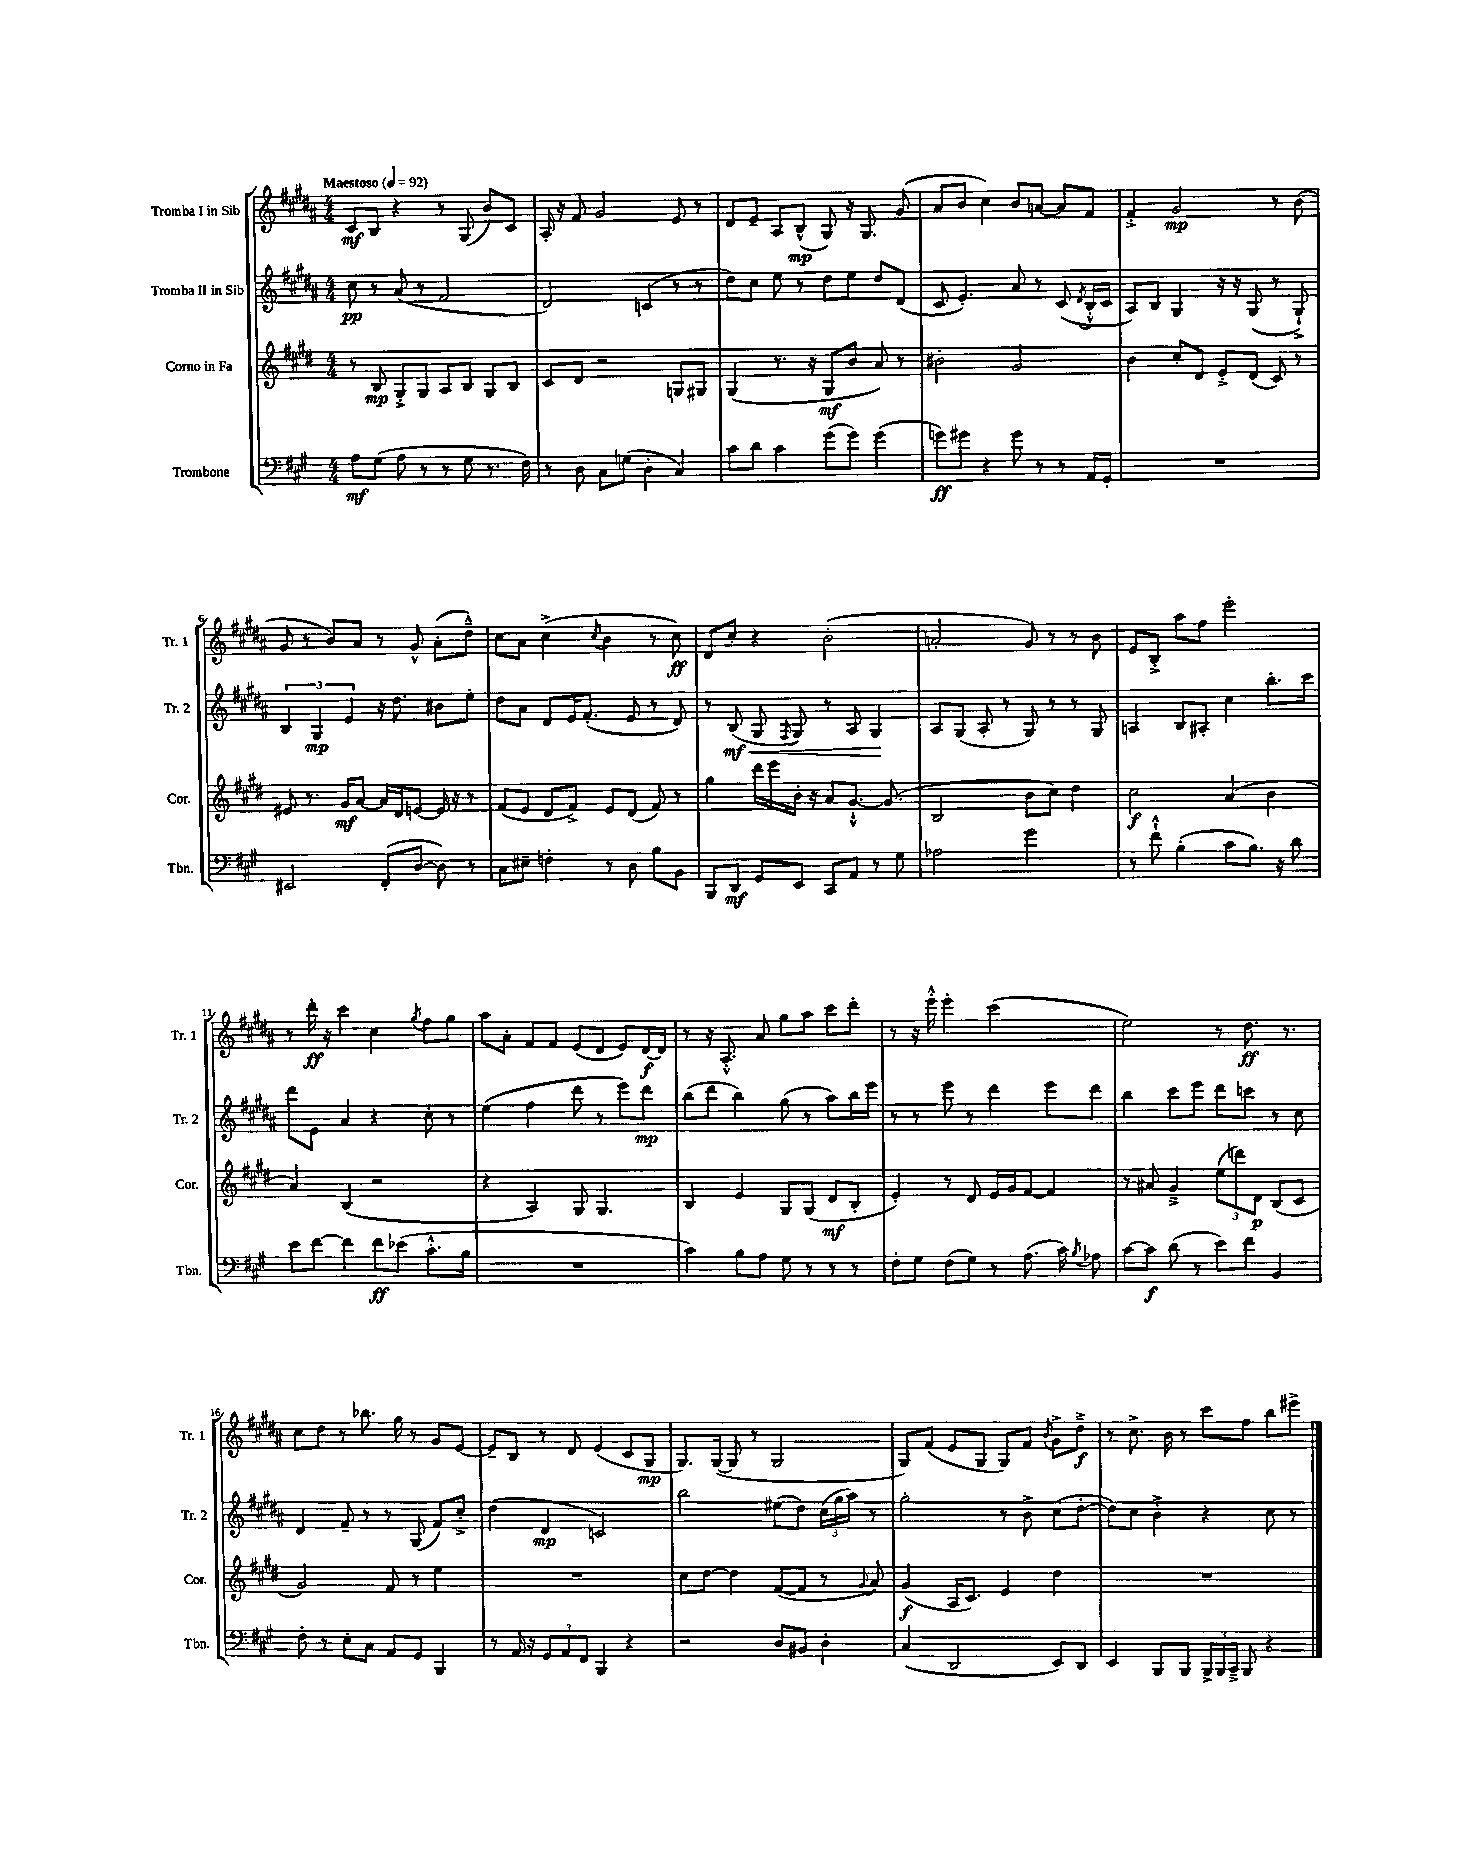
<<
\new StaffGroup <<
\new Staff = "s0" \with { instrumentName = "Tromba I in Sib" shortInstrumentName = "Tr. 1" } {
    \clef treble \key b \major \numericTimeSignature \time 4/4 \tempo "Maestoso" 4 = 92
    \autoBeamOff cis'8[\mf b8] r4 r8 gis8( b'8[) cis'8] |
    ais16-. r16 fis'8 gis'2 e'8 r8 |
    dis'8[ e'8]-- ais8[ b8]-^\mp( gis8) r16 gis8. gis'8( |
    ais'8[ b'8] cis''4) b'8[ a'8]~ a'8[ fis'8] |
    fis'4-.-> gis'2\mp r8 b'8( |
    gis'8 r8 b'8[) ais'8] r8 gis'8-^ ais'8[-.( dis''8]---^) |
    cis''8[ ais'8] cis''4->( \acciaccatura { cis''8 } b'4 r8 cis''8\ff) |
    dis'8[ cis''8]-. r4 b'2-.( |
    a'2-. gis'8) r8 r8 b'8 |
    e'8[ b8]-.-> ais''8[ fis''8] e'''2-. |
    r8 dis'''16-.\ff r16 cis'''4 cis''4 \acciaccatura { gis''8 } fis''8[ gis''8] |
    ais''8[ ais'8]-. fis'8[ fis'8] e'8[( dis'8] e'8[) dis'16~\f dis'16] |
    r8 r16 ais8.-.-^ ais'8 gis''8[ ais''8] cis'''8[ dis'''8]-. |
    r8 r16 e'''16-.-^ e'''4-. cis'''2( |
    e''2) r8 dis''8.\ff r8. |
    cis''8[ dis''8] r8 bes''8. gis''16 r8 gis'8[ e'8]~ |
    e'8[-- b8] r8 dis'8 e'4( cis'8[ gis8]\mp |
    gis8.[) gis16]~( gis8 r8 gis2 |
    gis8[) fis'8]( e'8[ gis8] gis8[) fis'8] \acciaccatura { b'8 } gis'8[-> dis''8]--->\f |
    r8 cis''8.-> b'16 r8 cis'''8[ fis''8] b''8[ eis'''8]-> \bar "|." |
}
\new Staff = "s1" \with { instrumentName = "Tromba II in Sib" shortInstrumentName = "Tr. 2" } {
    \clef treble \key b \major \numericTimeSignature \time 4/4
    \autoBeamOff cis''8\pp r8 ais'8( r8 fis'2 |
    dis'2) c'4( r8 r8 |
    dis''8[) cis''8] e''8 r8 dis''8[ e''8] dis''8[ dis'8]( |
    cis'8 e'4.-.) ais'8 r8 cis'8( \acciaccatura { dis'8 } b16[-.-^ cis'16] |
    ais8[) b8] gis4 r16 r16 gis8( r8 gis8-!->) |
    \tuplet 3/2 { b4 gis4\mp e'4 } r16 dis''8. bis'8[ e''8]-. |
    dis''8[ ais'8] dis'8[ e'16 fis'8.]-.( e'8 r8 dis'8) |
    r8 b8\mf\<( gis8 \acciaccatura { fis8 } gis8) r8 ais8 gis4\! |
    ais8[ gis8]( ais8-. r8 gis8) r8 r8 gis8 |
    a4 b8[ ais8]-. cis''4 b''8.[-. cis'''16] |
    dis'''8[ e'8] ais'4 r4 cis''8-. r8 |
    e''4( fis''4 dis'''8 r8 e'''8[) dis'''8]\mp |
    b''8[( dis'''8] b''4) gis''8( r8 ais''8[) b''16 e'''16] |
    r8 r8 e'''8 r8 dis'''4 e'''8[ dis'''8] |
    b''4 cis'''8[ e'''8] dis'''8[ c'''8] r8 cis''8 |
    dis'4 fis'8-- r8 r8 gis8( fis'8[) cis''8]-.-> |
    dis''4( dis'4\mp c'2) |
    b''2 eis''8[( dis''8]) \tuplet 3/2 { cis''16[( gis''16 ais''16]) } r8 |
    gis''2-. r8 b'8-> cis''8[( dis''8]~-. |
    dis''8[) cis''8] b'4-.-> r4 cis''8 r8 \bar "|." |
}
\new Staff = "s2" \with { instrumentName = "Corno in Fa" shortInstrumentName = "Cor." } {
    \clef treble \key e \major \numericTimeSignature \time 4/4
    \autoBeamOff r8 b8\mp gis8[-.-> gis8] a8[ b8] gis8[ b8] |
    cis'8[ dis'8] r2 g8[ gis8] |
    gis4( r8. r16 gis8[\mf b'8] a'8) r8 |
    bis'2-. gis'2 |
    b'4 cis''8[-. dis'8] e'8[-.-> dis'8]( cis'8) r8 |
    eis'8 r8. gis'16[\mf a'8]~ a'16[ dis'16 e'8]~ e'16 r16 r8 |
    fis'8[( e'8] dis'8[ fis'8]->) e'8[ dis'8]( fis'8) r8 |
    gis''4 dis'''16[ e'''16 b'16]-. r16 a'8[ gis'8.]~-!-^ gis'8.( |
    b2 b'8[ cis''8]) dis''4 |
    cis''2\f a'4( b'4 |
    a'4) b4( r2 |
    r4 a4) gis8 gis4. |
    b4 e'4 gis8[ gis8]( dis'8[\mf b8]-. |
    e'4-.) r8 dis'8 e'16[ gis'16 fis'8]~ fis'4 |
    r8 ais'8 gis'4---> \tuplet 3/2 { e''8[( d'''8) dis'8]\p } b8[( cis'8] |
    gis'2) fis'8 r8 e''4 |
    R1 |
    cis''8[ dis''8]~ dis''4 fis'8[~( fis'8] r8 \appoggiatura { gis'8 } a'8) |
    gis'4\f( a16[ cis'8.]) e'4 dis''4 |
    R1 \bar "|." |
}
\new Staff = "s3" \with { instrumentName = "Trombone" shortInstrumentName = "Tbn." } {
    \clef bass \key a \major \numericTimeSignature \time 4/4
    \autoBeamOff a8[\mf gis8]( a8 r8 r8 gis8 r8. fis16) |
    r8 d8 cis8[ g8]( d4-. cis4) |
    cis'8[ d'8] cis'4 gis'8[( gis'8]) gis'4( |
    g'8[\ff) gis'8] r4 gis'8 r8 r8 a,16[ gis,16]-. |
    R1 |
    eis,2 fis,8[-.( d8]~ d8) r8 |
    cis8[ eis8]-- f4-. r8 d8 b8[ b,8] |
    b,,8[ d,8]\mf gis,8[ e,8] cis,8[ a,8] r8 gis8 |
    aes2 gis'2 |
    r8 fis'8-!-^ b4-.( cis'8[ b8.]) r16 d'8 |
    e'8[ fis'8]~ fis'4 fis'8[\ff ees'8]( cis'8.[-.-^ b16] |
    R1 |
    cis'4) b8[ a8] gis8 r8 r8 r8 |
    fis8[-. gis8] fis8[( gis8]) r8 a8.( cis'16) \acciaccatura { b8 } aes8 |
    cis'8[~ cis'8]\f d'8( r8 e'8[) fis'8] b,4 |
    fis8-. r8 e8[-. cis8] a,8[ gis,8] b,,4 |
    r8 a,16 r16 \tuplet 3/2 { gis,8[ a,8 fis,8] } b,,4 r4 |
    r2 d8[ bis,8] d4-. |
    cis4( d,2 e,8[) d,8] |
    e,4 b,,8[ b,,8] \tuplet 3/2 { b,,16[-> b,,16 cis,16]---> } b,,8 r4 \bar "|." |
}
>>
>>
